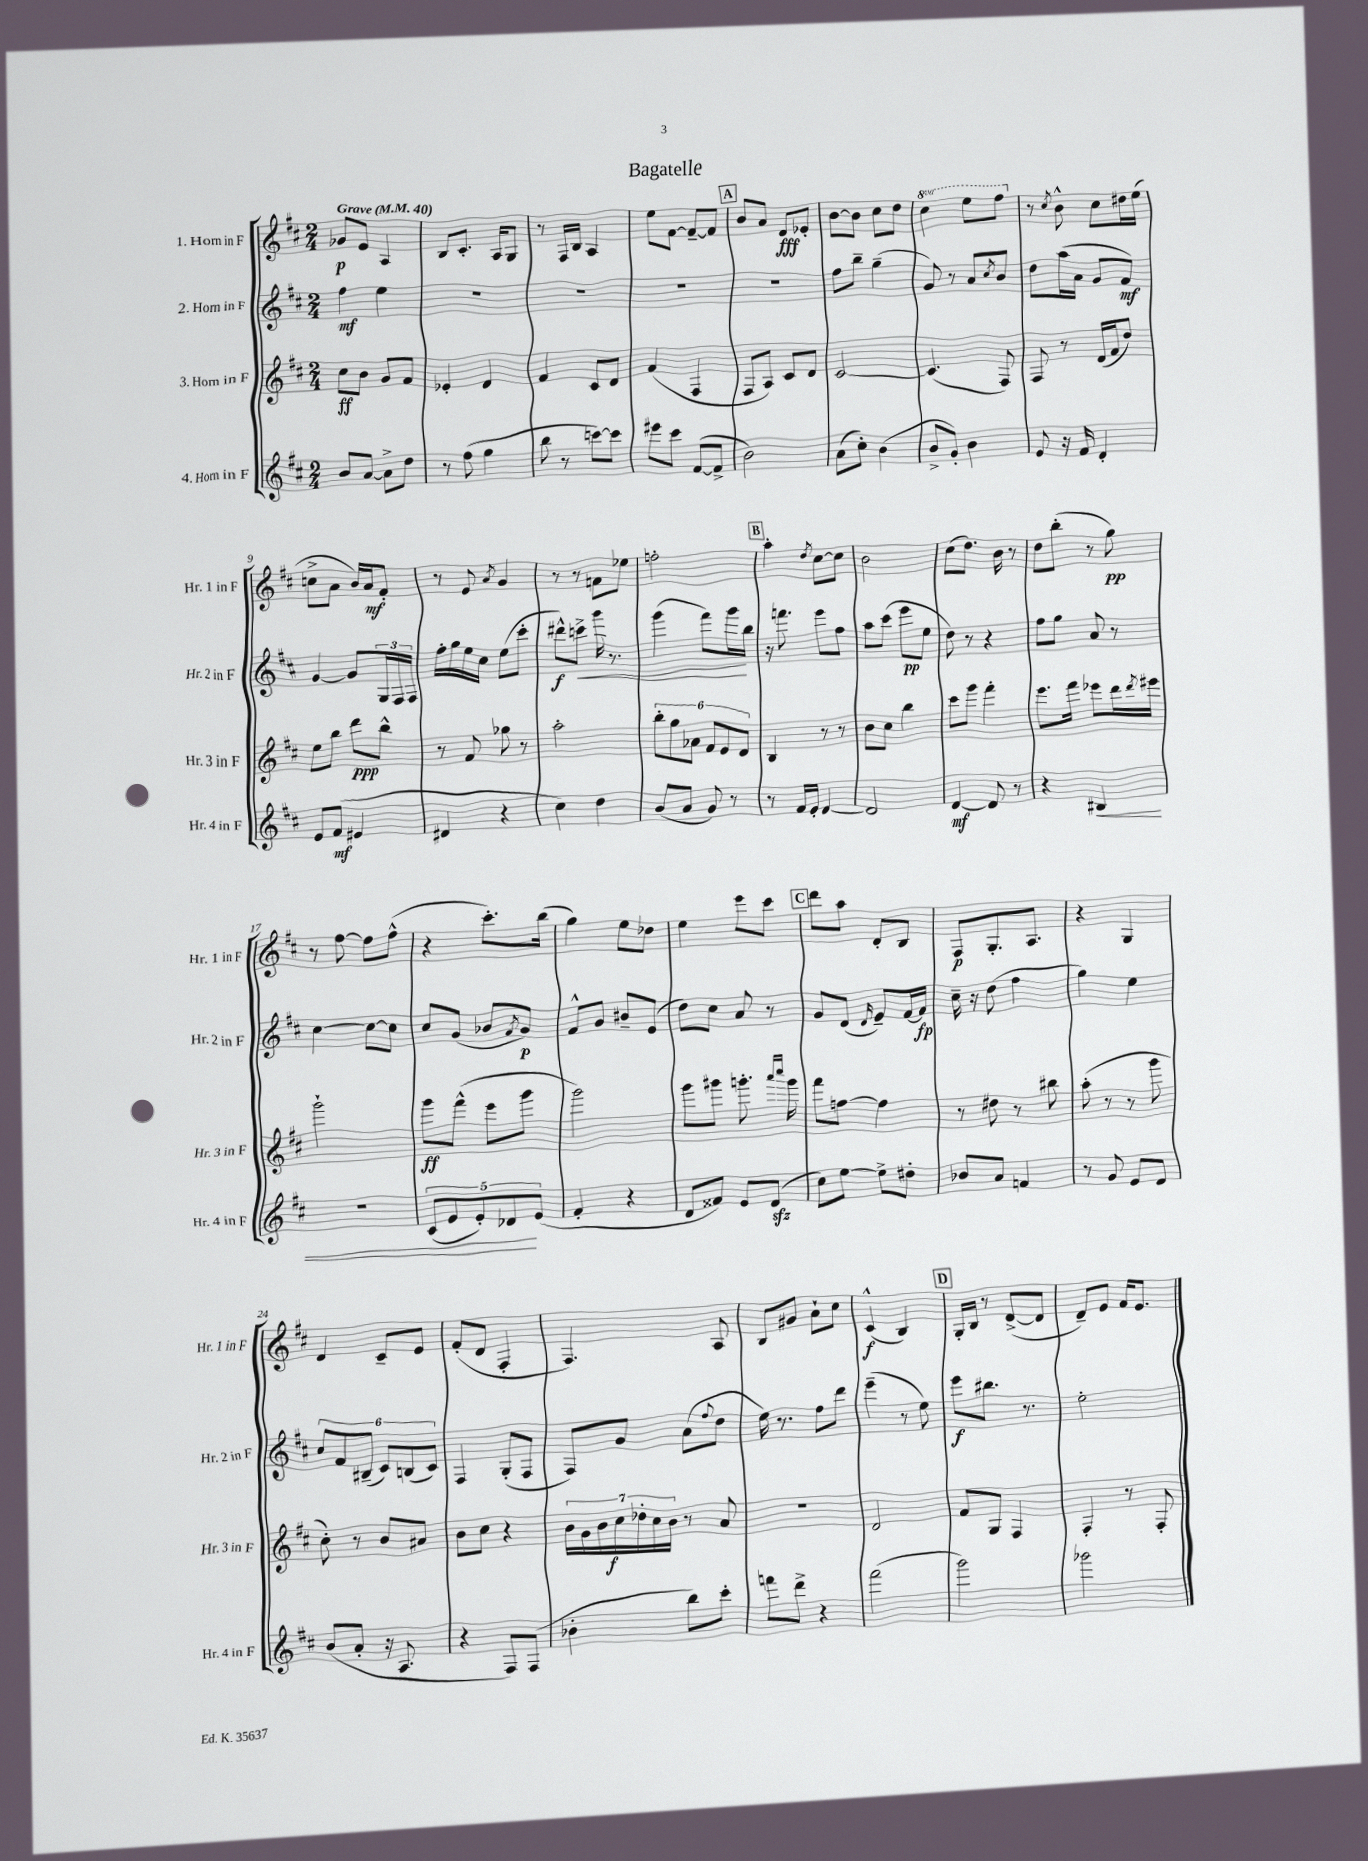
\header { title = "Bagatelle" }
<<
\new StaffGroup <<
\new Staff = "s0" \with { instrumentName = "1. Horn in F" shortInstrumentName = "Hr. 1 in F" } {
    \clef treble \key d \major \numericTimeSignature \time 2/4 \set Staff.ottavationMarkups = #ottavation-simple-ordinals \tempo "Grave" 4 = 40
    ges'8\p e'8 a4 |
    b8 cis'8.-. a16 g8 |
    r8 fis16 b16 a4 |
    e''8 fis'8~ fis'8~-- fis'8 |
    \mark \markup { \box "A" } b'8 a'8 d'8\fff ees'8-. |
    b'8~ b'8 cis''8 d''8 |
    \ottava #1 cis'''4 e'''8 fis'''8 \ottava #0 |
    r8 \acciaccatura { cis''8 } b'8-^ cis''8 dis''16 e''16( |
    c''8-> a'8 b'16) a'16\mf fis'8-. |
    r8 e'8 \acciaccatura { a'8 } g'4 |
    r8 r8 f'8 ees''8 |
    f''2-. |
    \mark \markup { \box "B" } a''4-. \acciaccatura { d''8 } cis''8~ cis''8 |
    b'2 |
    cis''8( d''8.) b'16 r8 |
    d''8 b''8-.( r8 g''8\pp) |
    r8 fis''8~ fis''8 fis''8-^( |
    r4 cis'''8.-.) b''16( |
    g''4) e''8 des''8 |
    e''4 e'''8 cis'''8 |
    \mark \markup { \box "C" } d'''8 a''8 d'8-. b8 |
    fis8\p g8.-. a8. |
    r4 g4 |
    d'4 cis'8-- e'8 |
    fis'8-.( d'8 fis4-. |
    fis4.) a8 |
    b8 gis'8 a'8-! cis''8 |
    cis'4-^\f( b4) |
    \mark \markup { \box "D" } g16-. b16 r8 d'8~->( d'8 |
    d'8--) e'8 fis'16 e'8. \bar "|." |
}
\new Staff = "s1" \with { instrumentName = "2. Horn in F" shortInstrumentName = "Hr. 2 in F" } {
    \clef treble \key d \major \numericTimeSignature \time 2/4
    fis''4\mf e''4 |
    R2 |
    R2 |
    R2 |
    \mark \markup { \box "A" } R2 |
    fis''8 b''8-- g''4--( |
    g'8) r8 a'8 \acciaccatura { cis''8 } b'8 |
    d''8 a''16( a'16 g'8 fis'8\mf) |
    g'4~ g'8 \tuplet 3/2 { g16 fis16 fis16 } |
    fis''16-. g''16 e''16 cis''16 e''8( cis'''8-. |
    dis'''8-^\f) c'''8->\< g'''16 r8. |
    g'''4( fis'''8) g'''16\! b''16 |
    \mark \markup { \box "B" } r16 f'''8. e'''8 fis''8 |
    a''8 cis'''8( e'''8\pp e''8 |
    d''8) r8 r4 |
    fis''8 g''8 a'8 r8 |
    cis''4~ cis''8~ cis''8 |
    cis''8 g'8( bes'8 \acciaccatura { fis'8 } g'8\p) |
    fis'8-^ g'8 bis'8-- e'8( |
    d''8) cis''8 a'8 r8 |
    \mark \markup { \box "C" } g'8 d'8( \grace { d'16 } e'8--) fis'16~ fis'16\fp |
    cis''16-- r16 d''8( fis''4 |
    g''4) e''4 |
    \tuplet 6/4 { cis''8 fis'8 bis8--( cis'8) b8( cis'8) } |
    fis4 g8-.( fis8 |
    fis8) g'8 a'8( \appoggiatura { fis''8 } d''8 |
    e''16) r8. fis''8 d'''8 |
    e'''4--( r8 e''8) |
    \mark \markup { \box "D" } e'''8\f bis''8. r8. |
    e''2-. \bar "|." |
}
\new Staff = "s2" \with { instrumentName = "3. Horn in F" shortInstrumentName = "Hr. 3 in F" } {
    \clef treble \key d \major \numericTimeSignature \time 2/4
    cis''8\ff b'8 g'8 fis'8 |
    ees'4-. d'4 |
    fis'4 cis'8 d'8 |
    fis'4( fis4 |
    \mark \markup { \box "A" } fis8 a8) cis'8 d'8 |
    cis'2~ |
    cis'4.( fis8) |
    fis8 r8 d'16( fis'16 d''8) |
    e''8 b''8 d'''8\ppp b''8-^ |
    r8 fis'8 ges''8 r8 |
    a''2-. |
    \tuplet 6/4 { b''8-. g''8 aes'8 fis'8 e'8 d'8 } |
    \mark \markup { \box "B" } b4 r8 r8 |
    b'8 cis''8 b''4 |
    cis'''8 g'''8 fis'''4-. |
    e'''8. fis'''16 ees'''8 d'''16 \acciaccatura { d'''8 } eis'''16 |
    g'''2-! |
    g'''8\ff fis'''8-^( e'''8 g'''8 |
    g'''2) |
    g'''8 gis'''8 g'''8.-. \grace { a'''16 cis''''16 } g'''16 |
    \mark \markup { \box "C" } fis'''8 f''8~ f''4 |
    r8 dis''8 r8 bis''8 |
    a''8-.( r8 r8 g'''8 |
    cis''8-.) r8 b'8 ais'8 |
    b'8 cis''8 r4 |
    \tuplet 7/4 { b'16 g'16 b'16 cis''16\f des''16-. cis''16 b'16 } r8 a'8 |
    R2 |
    d'2 |
    \mark \markup { \box "D" } fis'8 g8 fis4 |
    fis4-. r8 fis8-. \bar "|." |
}
\new Staff = "s3" \with { instrumentName = "4. Horn in F" shortInstrumentName = "Hr. 4 in F" } {
    \clef treble \key d \major \numericTimeSignature \time 2/4
    b'8 a'8~ a'8-> d''8 |
    r8 fis''8( g''4 |
    b''8 r8 c'''8~) c'''8 |
    eis'''8 cis'''8 fis'8~( fis'8-> |
    \mark \markup { \box "A" } b'2) |
    a'8( cis''8-.) b'4( |
    b'8-> g'8-.) b'4 |
    e'8 r16 fis'16 d'4-. |
    e'8 fis'8\mf( eis'4 |
    dis'4 r4 |
    cis''4) d''4 |
    b'8( a'8 g'8) r8 |
    \mark \markup { \box "B" } r8 fis'16 e'16-. d'4~ |
    d'2 |
    d'4~\mf d'8 r8 |
    r4 bis4\< |
    r2 |
    \tuplet 5/4 { cis'8( e'8 e'8-.) des'8\! e'8( } |
    fis'4-. r4 |
    d'8 fisis'8) e'8 d'8\sfz( |
    \mark \markup { \box "C" } cis''8) e''8~ e''8-> dis''8-. |
    bes'8 a'8 f'4 |
    r8 g'8 e'8 d'8 |
    b'8( a'8-. r16 a8. |
    r4 fis8) fis8( |
    bes'4-. b''8) cis'''8-. |
    f'''8 d'''8-> r4 |
    fis'''2( |
    \mark \markup { \box "D" } g'''2) |
    ges'''2 \bar "|." |
}
>>
>>
